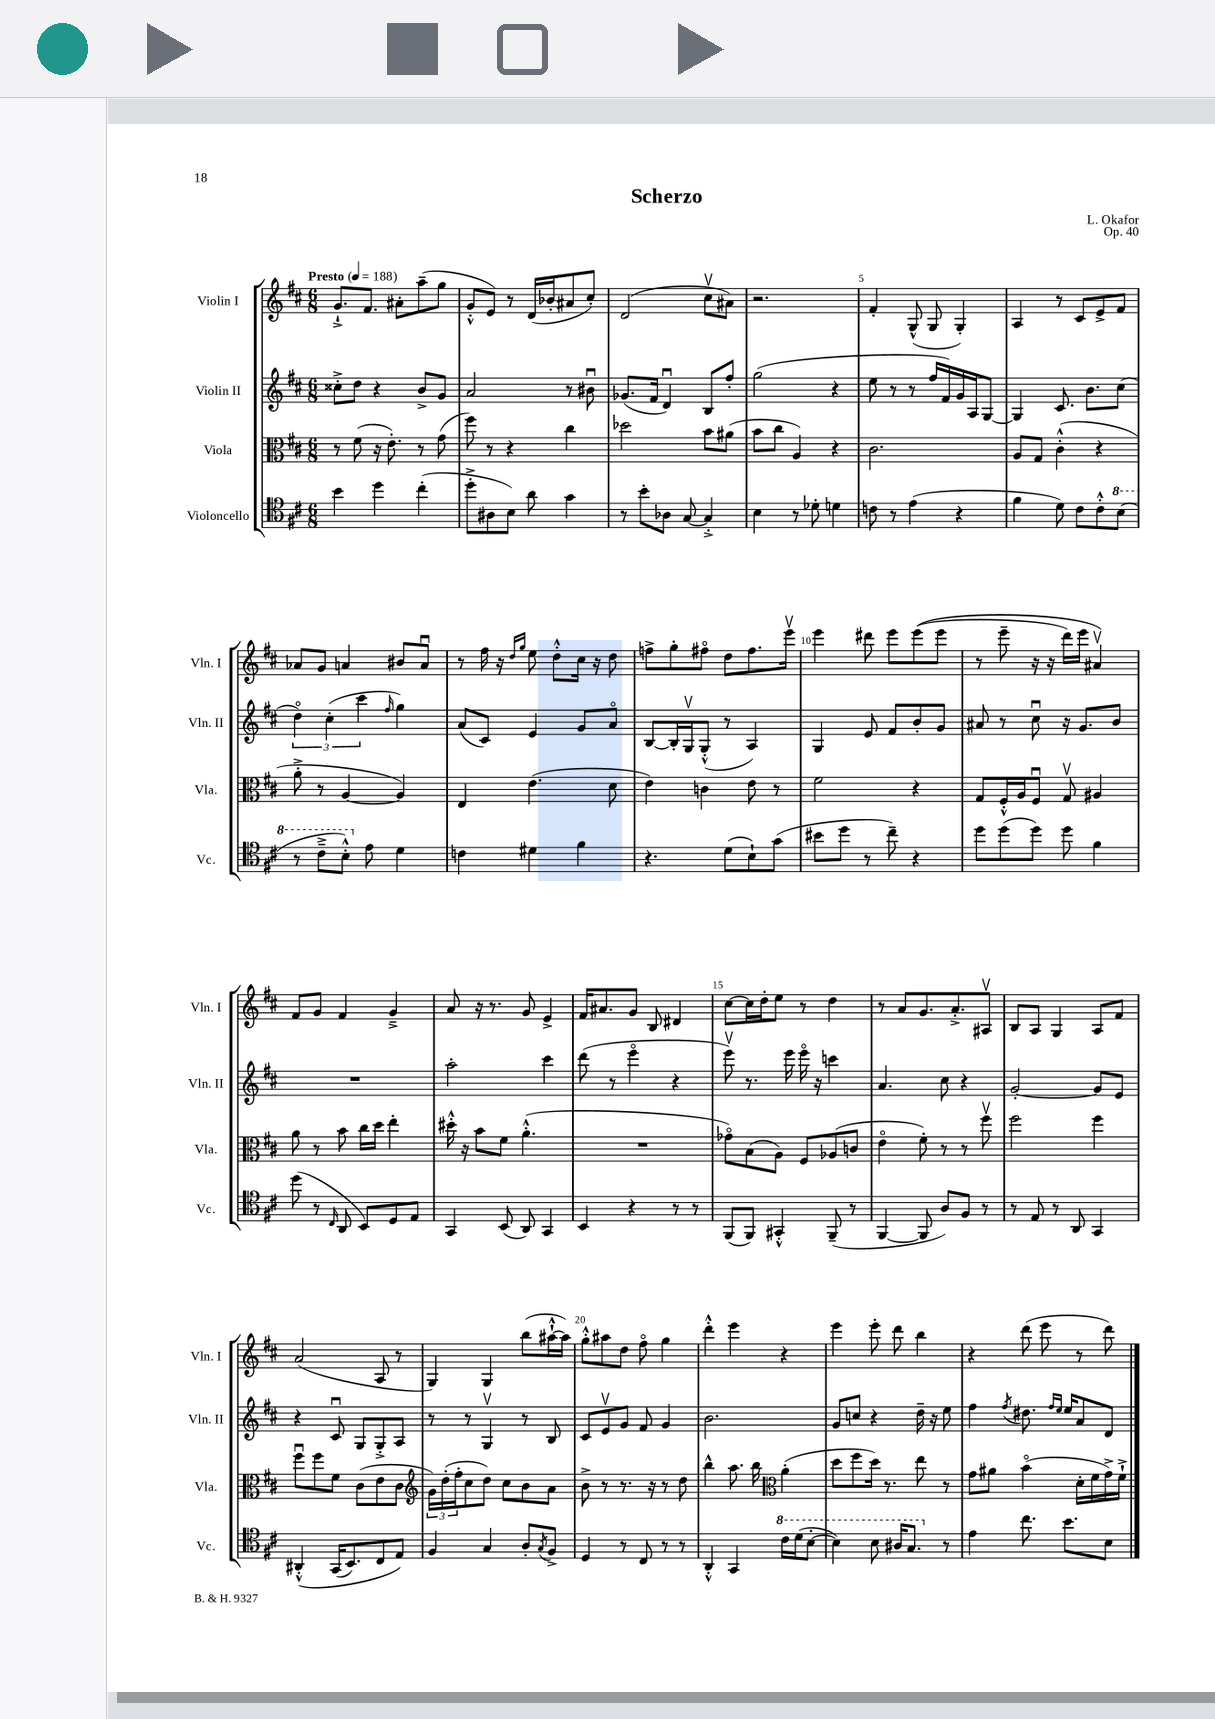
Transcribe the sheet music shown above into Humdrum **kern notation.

**kern	**kern	**kern	**kern
*staff4	*staff3	*staff2	*staff1
*clefC4	*clefC3	*clefG2	*clefG2
*k[f#c#]	*k[f#c#]	*k[f#c#]	*k[f#c#]
*M6/8	*M6/8	*M6/8	*M6/8
*MM188	*MM188	*MM188	*MM188
4b	8r	8cc##'^	8.g`^
.	(8f#	8dd	.
.	.	.	8.f#
4dd	16r	4r	.
.	8.e')	.	.
.	.	.	8a#'
(4cc#'	8r	8b^	(8aa~
.	(8g	8g	8gg
=	=	=	=
8dd'^	8ff#)	2a	8g'^^
8A#	8r	.	8e)
8B)	4r	.	8r
8a	.	.	(16d
.	.	.	16b-'
4g	4cc#	8r	8a#
.	.	8b#u	8cc#')
=	=	=	=
8r	2dd-	(8.g-	(2d
8b'	.	.	.
.	.	16f#	.
8A-	.	4du)	.
[8G	.	.	.
4G'^]	8b	8B	8cc#v
.	(8a#	8ff#'	8a#)
=	=	=	=
4B	8b	(2gg	2.r
.	8cc#	.	.
8r	4A)	.	.
8d-'	.	.	.
4d	4r	4r	.
=	=	=	=
8c	2.c#	8ee	4f#'
8r	.	8r	.
(4e	.	8r	(8G^^
.	.	16ff#	8G
.	.	16f#)	.
4r	.	16g	4G')
.	.	16A	.
.	.	[8G	.
=	=	=	=
4f#	8A	4G]	4A
.	8G	.	.
8d)	(4c#'^^	8.c#	8r
8c#	.	.	8c#
.	.	8.b	.
8c#'^^	4r	.	8e^
(8b	.	(8cc#	8f#
=	=	=	=
8r	8a'^	6ddo)	8a-
8cc#~^	8r	.	8g
.	.	(6cc#'	.
8b'^^)	[4A	.	4a
.	.	6ccc#	.
8e	.	.	.
.	.	16qqff#	.
4d	4A])	4gg)	8b#
.	.	.	8au
=	=	=	=
4c	4E	(8a	8r
.	.	8c#)	16ff#
.	.	.	16r
.	.	.	16qqdd
.	.	.	16qqgg
4d#	(4.e	4e	8ee
.	.	.	8dd'^^
4f#	.	8g	16cc#
.	.	.	16r
.	8d	8ao	8dd
=	=	=	=
4.r	4e)	[8B	8ff^
.	.	16B']	8gg'
.	.	16Gv	.
.	4c	(8G'^^	8ff#o
(8d	.	8r	8dd
8B`)	8e	4A)	8.ff#
(8g	8r	.	.
.	.	.	16eeev
=	=	=	=
8b#	2f#	4G	4eee
8dd	.	.	.
8r	.	8e	8ddd#
8cc#~)	.	8f#	8eee
4r	4r	8b'	&((8eee
.	.	8g	8eee
=	=	=	=
8dd	8G	8a#	8r
(8dd	16F#'^^	8r	8eee~
.	16A	.	.
8dd)	8F#u	8cc#u	16r
.	.	.	16r
8dd	8Gv	16r	16ddd)
.	.	8.g	16eee
4f#	4A#	.	4a#v&)
.	.	8b	.
=	=	=	=
(8dd	8a	2.r	8f#
8r	8r	.	8g
16qqC#	.	.	.
8AA	8b	.	4f#
8BB)	16cc#	.	.
.	16dd	.	.
8D	4ee'	.	4g~^
8E	.	.	.
=	=	=	=
4GG	16dd#'^^	2aa'	8a
.	16r	.	.
.	8b	.	16r
.	.	.	8.r
(8BB	8f#	.	.
8AA)	(4.a'^^	.	8g
4GG	.	4ccc#	4e^
=	=	=	=
4BB	2.r	(8ddd	16f#
.	.	.	8.a#
.	.	8r	.
4r	.	4eeeo	8g
.	.	.	8B
8r	.	4r	4d#
8r	.	.	.
=	=	=	=
(8FF#	8g-o)	8eeev)	[8cc#
8FF#)	(8B	8.r	16cc#]
.	.	.	16dd'
4GG#'^^	8A)	.	8ee
.	.	16eee	.
.	8F#	16eeeo	8r
.	.	16r	.
(8FF#~	(8A-	4ccc	4dd
8r	8c	.	.
=	=	=	=
[4FF#	4eo	4.a	8r
.	.	.	8a
8FF#]	8f#')	.	8.g
8A)	8r	8cc#	.
.	.	.	8.a'^
8F#	8r	4r	.
8r	8ff#v	.	8A#v
=	=	=	=
8r	2ff#	[2g'	8B
8E	.	.	8A
8r	.	.	4G
8AA	.	.	.
4GG	4ff#	8g]	8A
.	.	8e	8f#
=	=	=	=
&(4AA#'^^	8ff#u	4r	(2a
.	8ff#	.	.
(16GG	8f#	8c#u	.
8.BB)	.	.	.
.	(8c#	8G	.
8C#	8e	8G'^	8A
8E&)	8c#	8A	8r
=	=	=	=
*	*clefG2	*	*
4F#	24g)	8r	4G)
.	(24dd'	.	.
.	24ff#'	.	.
.	8cc#	8r	.
4G	8dd)	4Gv	4G
.	8cc#	.	.
8A'	8b	8r	(8bb
8qG	.	.	.
8F#^	8a	8B	[16aa#`^^
.	.	.	16aa#])
=	=	=	=
4D	8b^	8c#	8gg'^^
.	8r	8ev	8aa#
8r	8.r	8g	8dd
8C#	.	8f#	8ff#o
.	16r	.	.
8r	8r	4g	4gg
8r	8dd	.	.
=	=	=	=
4AA'^^	4bb^^	2.b	4ddd'^^
4GG	8.aa	.	4eee
.	16bb	.	.
*	*clefC3	*	*
16cc#	(4a'	.	4r
(16dd	.	.	.
[8b'	.	.	.
=	=	=	=
4b])	8dd	8g	4eee
.	8ff#	8cc	.
8b	16dd)	4r	8eee'
.	8.r	.	.
16a#	.	.	8ddd
8.g	.	.	.
.	8ee	16dd~	4bb
.	.	16r	.
8r	8r	8ee	.
=	=	=	=
4e	8g	4ff#	4r
.	8a#	.	.
.	.	8qff#	.
8.cc#	(4bo	8.dd#	(8ddd
.	.	.	8eee
.	.	16qqff#	.
.	.	16qqee	.
8.b	.	16ee	.
.	16d'	8a	8r
.	16f#	.	.
8B	16g^)	8d	8ddd)
.	16f#`^	.	.
==	==	==	==
*-	*-	*-	*-
